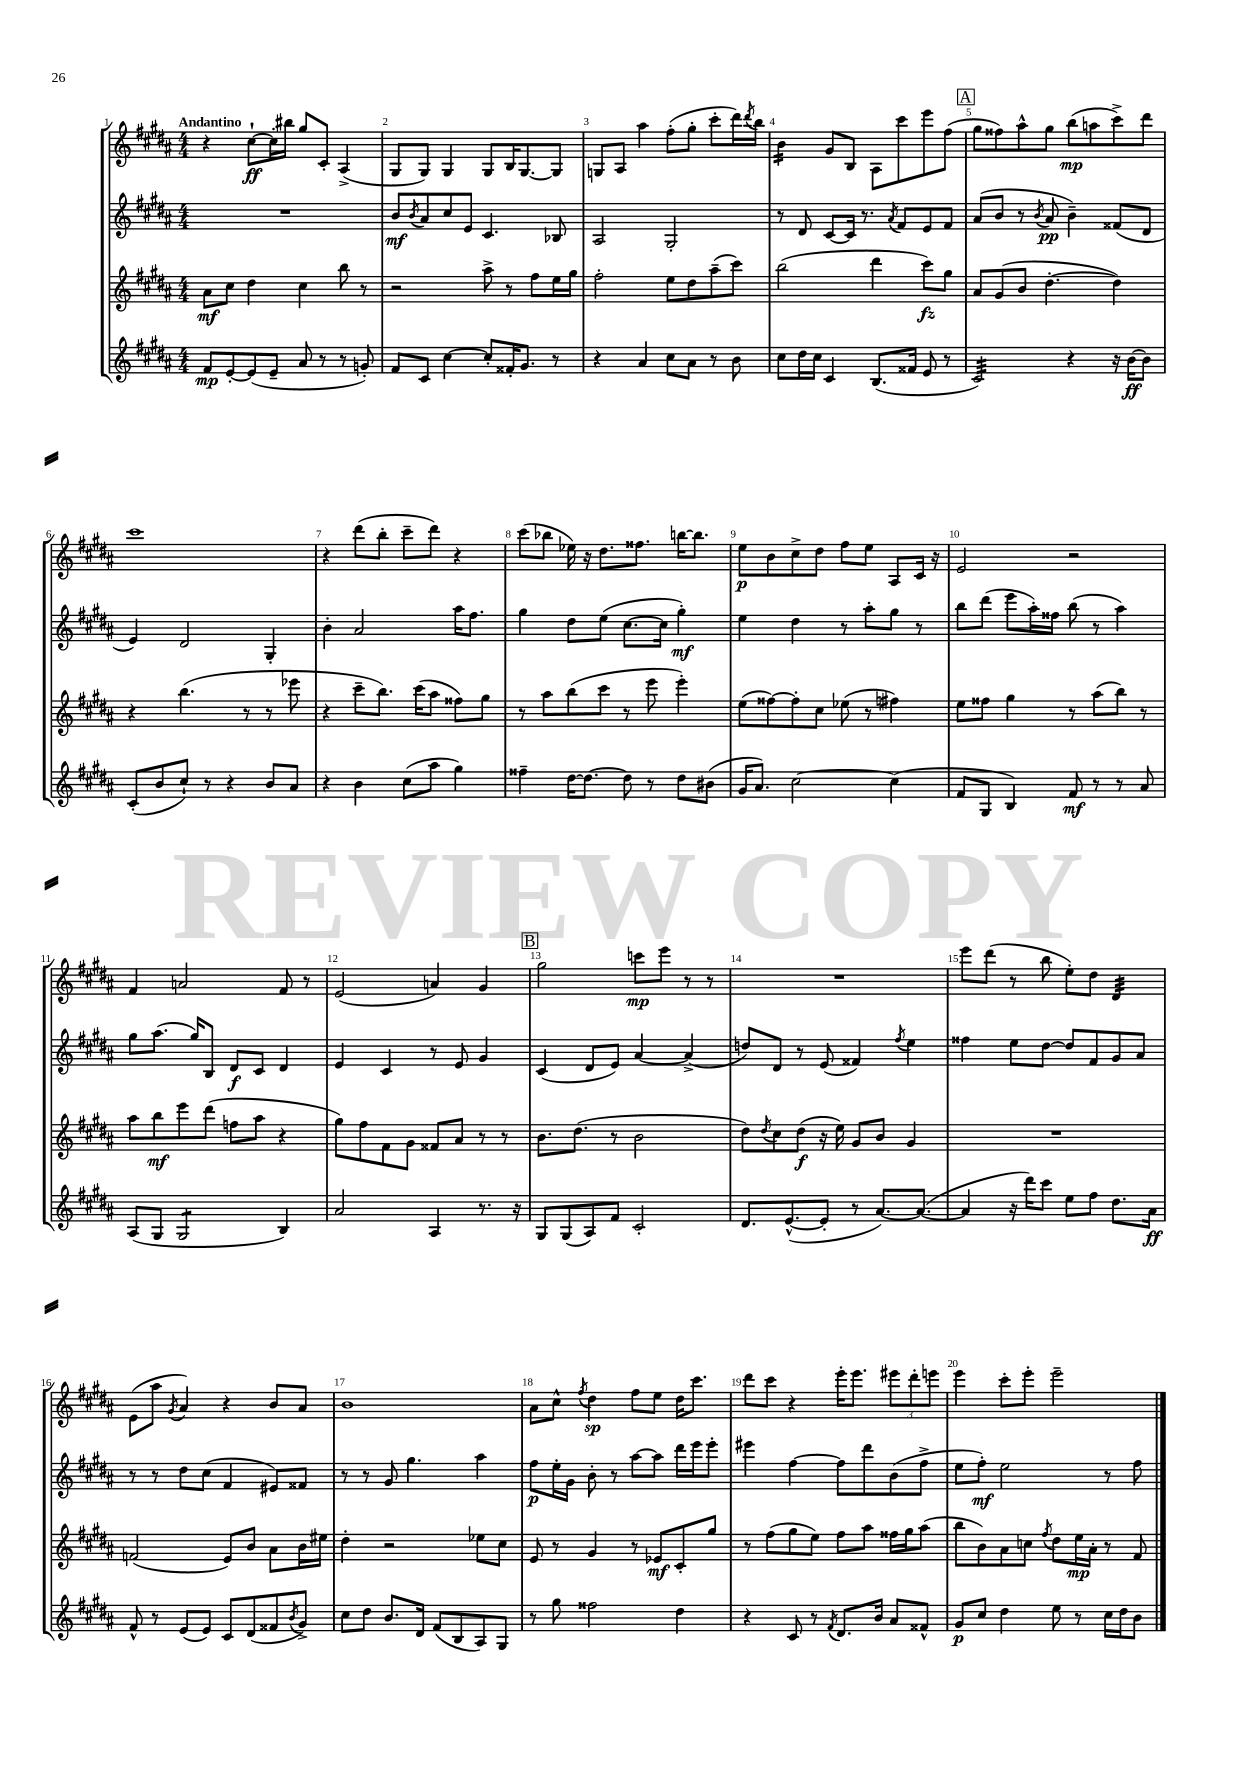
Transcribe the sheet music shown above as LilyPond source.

<<
\new StaffGroup <<
\new Staff = "s0" {
    \clef treble \key b \major \numericTimeSignature \time 4/4 \tempo "Andantino"
    r4 cis''8~-!\ff cis''16-. bis''16 gis''8 cis'8-. ais4->( |
    gis8 gis8) gis4 gis8 b16 gis8.~ gis8 |
    g8 ais8 ais''4 fis''8-.( gis''8-. cis'''8-. dis'''16) \acciaccatura { dis'''8 } b''16 |
    b'4:16 gis'8 b8 ais8 cis'''8 e'''8 fis''8( |
    \mark \markup { \box "A" } gis''8 fisis''8) ais''8-^ gis''8 b''8\mp( a''8 cis'''8->) dis'''8 |
    cis'''1 |
    r4 dis'''8( b''8-. cis'''8-- dis'''8) r4 |
    cis'''8( bes''8 ees''16) r16 dis''8. fisis''8. b''16~ b''8. |
    e''8\p b'8 cis''8-> dis''8 fis''8 e''8 ais8 cis'16 r16 |
    e'2 r2 |
    fis'4 a'2 fis'8 r8 |
    e'2( a'4) gis'4 |
    \mark \markup { \box "B" } gis''2 c'''8\mp e'''8 r8 r8 |
    R1 |
    e'''8 dis'''8( r8 b''8 e''8-.) dis''8 dis'4:32 |
    e'8( ais''8 \acciaccatura { gis'8 } ais'4) r4 b'8 ais'8 |
    b'1 |
    ais'8 cis''8-^ \acciaccatura { fis''8 } dis''4\sp fis''8 e''8 dis''16 cis'''8. |
    dis'''8 cis'''8 r4 e'''16-. e'''8. \tuplet 3/2 { eis'''8 dis'''8-. e'''8 } |
    e'''4 cis'''8-. e'''8-. e'''2-- \bar "|." |
}
\new Staff = "s1" {
    \clef treble \key b \major \numericTimeSignature \time 4/4
    R1 |
    b'8\mf \acciaccatura { b'8 } ais'8 cis''8 e'8 cis'4. bes8 |
    ais2 gis2-. |
    r8 dis'8 cis'8~ cis'16 r8. \acciaccatura { ais'8 } fis'8 e'8 fis'8 |
    \mark \markup { \box "A" } ais'8( b'8 r8 \acciaccatura { b'8 } ais'8\pp b'4--) fisis'8( dis'8 |
    e'4) dis'2 gis4-. |
    b'4-. ais'2 ais''16 fis''8. |
    gis''4 dis''8 e''8( cis''8.~ cis''16 gis''4-.\mf) |
    e''4 dis''4 r8 ais''8-. gis''8 r8 |
    b''8 dis'''8( e'''8 ais''16-.) fisis''16 b''8( r8 ais''4) |
    gis''8 ais''8.( gis''16) b8 dis'8\f cis'8 dis'4 |
    e'4 cis'4 r8 e'8 gis'4 |
    \mark \markup { \box "B" } cis'4( dis'8 e'8) ais'4~ ais'4->( |
    d''8) dis'8 r8 e'8( fisis'4) \acciaccatura { fis''8 } e''4 |
    fisis''4 e''8 dis''8~ dis''8 fis'8 gis'8 ais'8 |
    r8 r8 dis''8 cis''8( fis'4 eis'8) fisis'8 |
    r8 r8 gis'8 gis''4. ais''4 |
    fis''8\p e''16-. gis'16 b'8-. r8 ais''8~ ais''8 dis'''16 e'''16 e'''8-. |
    eis'''4 fis''4~ fis''8 dis'''8 b'8( fis''8-> |
    e''8 fis''8-.\mf) e''2 r8 fis''8 \bar "|." |
}
\new Staff = "s2" {
    \clef treble \key b \major \numericTimeSignature \time 4/4
    ais'8\mf cis''8 dis''4 cis''4 b''8 r8 |
    r2 ais''8-> r8 fis''8 e''16 gis''16 |
    fis''2-. e''8 dis''8 ais''8--( cis'''8) |
    b''2( dis'''4 cis'''8\fz) gis''8 |
    \mark \markup { \box "A" } ais'8 gis'8( b'8 dis''4.~-. dis''4) |
    r4 b''4.( r8 r8 ees'''8 |
    r4 cis'''8-- b''8.) cis'''16( ais''8 fisis''8) gis''8 |
    r8 ais''8 b''8( cis'''8 r8 e'''8 e'''4-.) |
    e''8( fisis''8~) fisis''8-. cis''8 ees''8( r8 fis''4) |
    e''8 fisis''8 gis''4 r8 ais''8( b''8) r8 |
    ais''8 b''8\mf e'''8 dis'''8( f''8 ais''8 r4 |
    gis''8) fis''8 fis'8 gis'8 fisis'8 ais'8 r8 r8 |
    \mark \markup { \box "B" } b'8. dis''8.( r8 b'2 |
    dis''8) \acciaccatura { dis''8 } cis''8 dis''8\f( r16 e''16) gis'8 b'8 gis'4 |
    R1 |
    f'2( e'8) b'8 ais'8 b'16 eis''16 |
    dis''4-. r2 ees''8 cis''8 |
    e'8 r8 gis'4 r8 ees'8\mf cis'8-. gis''8 |
    r8 fis''8( gis''8 e''8) fis''8 ais''8 fisis''16 gis''16 ais''8( |
    b''8 b'8) ais'8 c''8 \acciaccatura { fis''8 } dis''8 e''16\mp ais'16-. r8 fis'8 \bar "|." |
}
\new Staff = "s3" {
    \clef treble \key b \major \numericTimeSignature \time 4/4
    fis'8\mp e'8~-. e'8( e'8-- ais'8 r8 r8 g'8-.) |
    fis'8 cis'8 cis''4~ cis''8-. fisis'16-. gis'8. r8 |
    r4 ais'4 cis''8 ais'8 r8 b'8 |
    cis''8 dis''16 cis''16 cis'4 b8.( fisis'16 e'8 r8 |
    \mark \markup { \box "A" } cis'2:32) r4 r16 b'16~\ff b'8 |
    cis'8-.( b'8 cis''8-!) r8 r4 b'8 ais'8 |
    r4 b'4 cis''8( ais''8 gis''4) |
    fisis''4-- dis''16~ dis''8.~ dis''8 r8 dis''8 bis'8( |
    gis'16 ais'8.) cis''2~ cis''4( |
    fis'8 gis8 b4) fis'8\mf r8 r8 ais'8 |
    ais8( gis8 gis2:8 b4) |
    ais'2 ais4 r8. r16 |
    \mark \markup { \box "B" } gis8 gis8( ais8) fis'8 cis'2-. |
    dis'8. e'8.~-^( e'8-. r8 ais'8.~) ais'8.~( |
    ais'4 r16 dis'''16) cis'''8 e''8 fis''8 dis''8. ais'16\ff |
    fis'8-^ r8 e'8( e'8) cis'8 dis'8( fisis'8 \acciaccatura { b'8 } gis'8->) |
    cis''8 dis''8 b'8. dis'16 fis'8( b8 ais8) gis8 |
    r8 gis''8 fisis''2 dis''4 |
    r4 cis'8 r8 \acciaccatura { fis'8 } dis'8. b'16 ais'8 fisis'8-^ |
    gis'8\p cis''8 dis''4 e''8 r8 cis''16 dis''16 b'8 \bar "|." |
}
>>
>>
\layout { \context { \Score \override BarNumber.break-visibility = ##(#f #t #t) barNumberVisibility = #all-bar-numbers-visible } }
